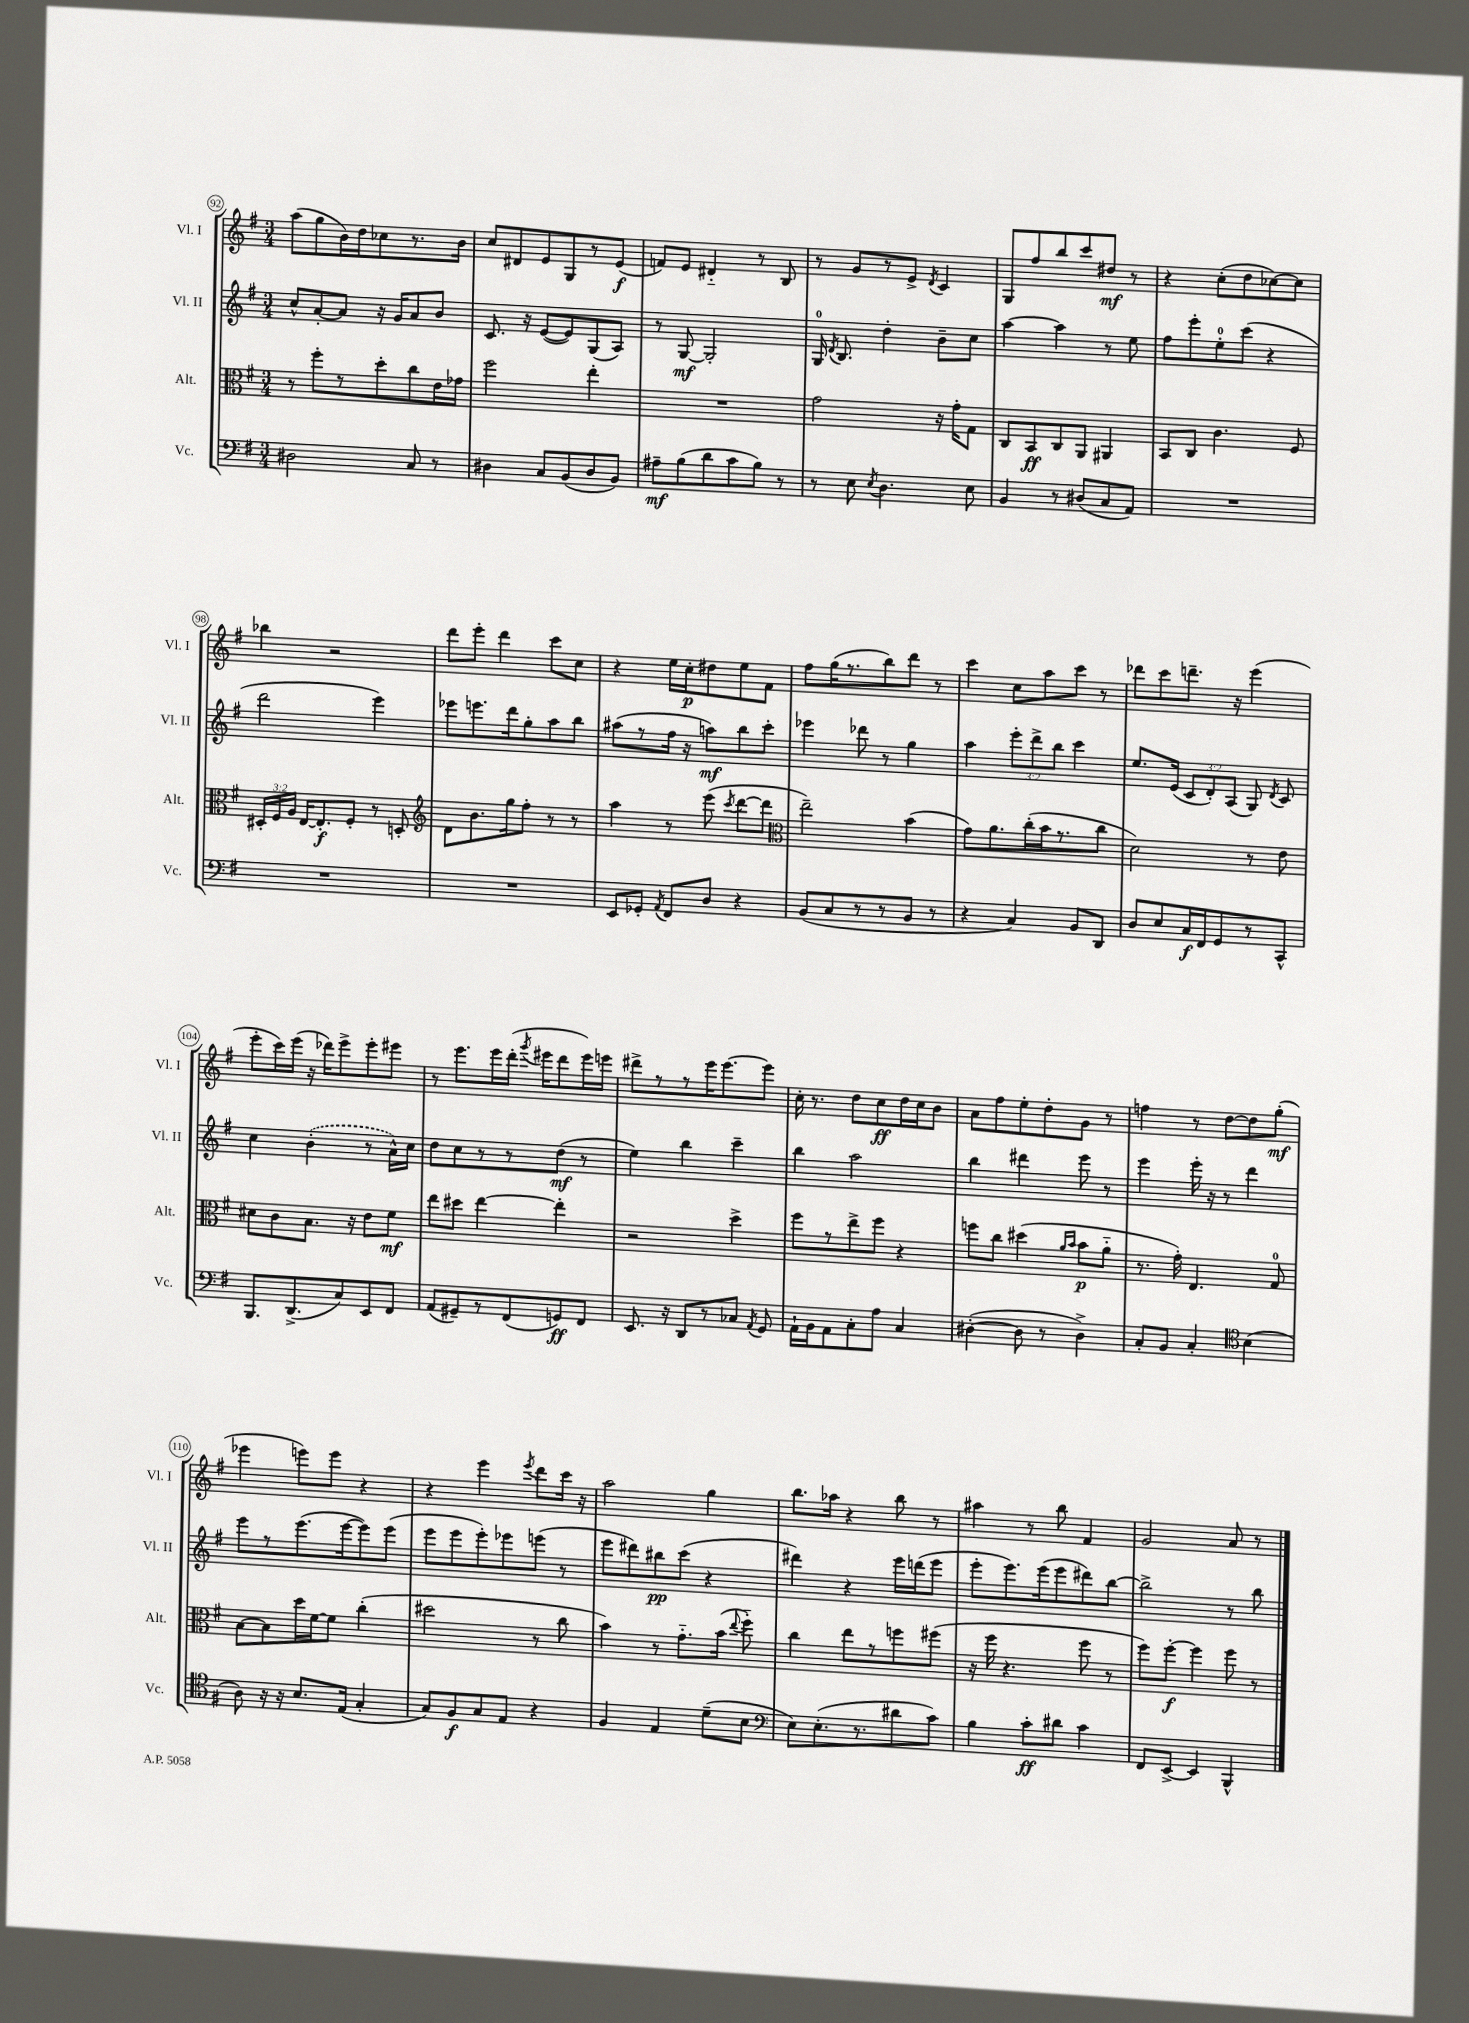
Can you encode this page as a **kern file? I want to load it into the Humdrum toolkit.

**kern	**dynam	**kern	**dynam	**kern	**dynam	**kern	**dynam
*part4	*part4	*part3	*part3	*part2	*part2	*part1	*part1
*staff4	*staff4	*staff3	*staff3	*staff2	*staff2	*staff1	*staff1
*I"Vc.	*	*I"Alt.	*	*I"Vl. II	*	*I"Vl. I	*
*I'Vc.	*	*I'Alt.	*	*I'Vl. II	*	*I'Vl. I	*
*clefF4	*	*clefC3	*	*clefG2	*	*clefG2	*
*k[f#]	*	*k[f#]	*	*k[f#]	*	*k[f#]	*
*M3/4	*	*M3/4	*	*M3/4	*	*M3/4	*
=92	=92	=92	=92	=92	=92	=92	=92
2D#X\	.	8r	.	8cc^^/L	.	(8aa\L	.
.	.	8ff#'\L	.	[8a'/	.	8gg\	.
.	.	8r	.	8a/J]	.	16b\L)	.
.	.	.	.	.	.	16dd\J	.
.	.	8dd'\	.	16r	.	8cc-X\	.
.	.	.	.	16g/KL	.	.	.
8C/	.	8cc\	.	8a/	.	8.r	.
8r	.	16e\L	.	8b/J	.	.	.
.	.	16g-X\JJ	.	.	.	16b\Jk	.
=93	=93	=93	=93	=93	=93	=93	=93
4D#X\	.	2ff#\	.	8.c/	.	8cc/L	.
.	.	.	.	.	.	8d#X/	.
.	.	.	.	16r	.	.	.
8C/L	.	.	.	([8e/L	.	8e/	.
(8BB/	.	.	.	8e/])	.	8G/	.
8D#/	.	4ee'\	.	(8G/	.	8r	.
8BB/J)	.	.	.	8A/J)	.	(8e/J	f
=94	=94	=94	=94	=94	=94	=94	=94
8A#X~\L	mf	2.r	.	8r	.	8fn/L)	.
(8B\	.	.	.	[8G/	mf	8e/J	.
8d\	.	.	.	2G'/]	.	4d#X/	.
8c\	.	.	.	.	.	.	.
8B\J)	.	.	.	.	.	8r	.
8r	.	.	.	.	.	8B/	.
=95	=95	=95	=95	=95	=95	=95	=95
8r	.	2g\	.	16G/	.	8r	.
.	.	.	.	8qd/	.	.	.
.	.	.	.	8.B/	.	.	.
8E\	.	.	.	.	.	8g/L	.
8qE/	.	.	.	.	.	.	.
4.D\	.	.	.	4dd'\	.	8r	.
.	.	.	.	.	.	8e^/J	.
.	.	.	.	.	.	8qd/	.
.	.	16r	.	8b~\L	.	4c/	.
.	.	16g'\KL	.	.	.	.	.
8E\	.	8G\J	.	8cc\J	.	.	.
=96	=96	=96	=96	=96	=96	=96	=96
4BB/	.	8C/L	.	[4aa\	.	8G/L	.
.	.	8BB/	ff	.	.	8ff#/	.
8r	.	8C/	.	4aa\]	.	8bb/	.
(8D#X/L	.	8AA/J	.	.	.	8ccc/	.
8C/	.	4AA#X/	.	8r	.	8dd#X/J	mf
8AA/J)	.	.	.	8ee\	.	8r	.
=97	=97	=97	=97	=97	=97	=97	=97
2.r	.	8BB/L	.	8ff#\L	.	4r	.
.	.	8C/J	.	8eee'\	.	.	.
.	.	4.c\	.	8ee'\	.	(8cc'\L	.
.	.	.	.	(8ccc\J	.	8dd\	.
.	.	.	.	4r	.	[8cc-X\)	.
.	.	8F#/	.	.	.	8cc-\J]	.
!!LO:LB:g=z
=98	=98	=98	=98	=98	=98	=98	=98
2.r	.	24D#X'/LL	.	2ddd\	.	4bb-X\	.
.	.	24F#/	.	.	.	.	.
.	.	24A/JJ	.	.	.	.	.
.	.	[16E/KL	.	.	.	.	.
.	.	8.E'/]	f	.	.	.	.
.	.	.	.	.	.	2r	.
.	.	8F#'/J	.	.	.	.	.
.	.	8r	.	4eee\)	.	.	.
.	.	8Dn'/	.	.	.	.	.
=99	=99	=99	=99	=99	=99	=99	=99
*	*	*clefG2	*	*	*	*	*
2.r	.	8d\L	.	8eee-X\L	.	8ddd\L	.
.	.	8.b\	.	8.eeen\	.	8eee'\J	.
.	.	.	.	.	.	4ddd\	.
.	.	16gg\k	.	16ddd\k	.	.	.
.	.	8ff#'\J	.	8gg'\	.	.	.
.	.	8r	.	8aa\	.	8ccc\L	.
.	.	8r	.	8bb\J	.	8cc\J	.
=100	=100	=100	=100	=100	=100	=100	=100
8EE/L	.	4aa\	.	(8aa#X\L	.	4r	.
8GG-X'/J	.	.	.	8r	.	.	.
8qAA/	.	.	.	.	.	.	.
8FF#/L	.	8r	.	16ff#\Jk	.	16ee\LL	.
.	.	.	.	16r	.	16cc'\J	p
8D/J	.	(8eee\	.	8aan\L)	mf	8dd#X\	.
.	.	8qccc/	.	.	.	.	.
4r	.	[8ddd\L	.	8bb\	.	8ee\	.
.	.	8ddd\J]	.	8ccc'\J	.	8f#\J	.
=101	=101	=101	=101	=101	=101	=101	=101
*	*	*clefC3	*	*	*	*	*
(8BB/L	.	2ee~\)	.	4eee-X\	.	8ff#\L	.
8C/	.	.	.	.	.	(16gg\K	.
.	.	.	.	.	.	8.r	.
8r	.	.	.	8ddd-X\	.	.	.
8r	.	.	.	8r	.	8bb\)	.
8BB/J	.	(4b\	.	4gg\	.	8ddd\J	.
8r	.	.	.	.	.	8r	.
=102	=102	=102	=102	=102	=102	=102	=102
4r	.	8g\L)	.	4aa\	.	4ccc\	.
.	.	8.a\	.	.	.	.	.
4C/)	.	.	.	12eee'\L	.	8cc\L	.
.	.	(16cc'\L	.	.	.	.	.
.	.	.	.	12ddd^\	.	.	.
.	.	16b\J	.	.	.	8aa\	.
.	.	.	.	12bb\J	.	.	.
.	.	8.r	.	.	.	.	.
8BB/L	.	.	.	4ccc\	.	8ccc\J	.
8DD/J	.	8cc\J	.	.	.	8r	.
=103	=103	=103	=103	=103	=103	=103	=103
8D/L	.	2d\)	.	8.ee/L	.	8ddd-X\L	.
8E/	.	.	.	.	.	8ccc\	.
.	.	.	.	(16e/Jk	.	.	.
16C/L	f	.	.	12c/L	.	8.dddn~\J	.
16FF#/J	.	.	.	.	.	.	.
.	.	.	.	12d'/)	.	.	.
8GG/	.	.	.	.	.	.	.
.	.	.	.	(12A/J	.	.	.
.	.	.	.	.	.	16r	.
8r	.	8r	.	8G/)	.	(4eee\	.
.	.	.	.	8qd/	.	.	.
8CC^^/J	.	8e\	.	8c/	.	.	.
!!LO:LB:g=z
=104	=104	=104	=104	=104	=104	=104	=104
8.BBB/L	.	8d#X\L	.	4cc\	.	8eee'\L	.
.	.	8c\	.	.	.	16ccc\L)	.
(8.DD^/	.	.	.	.	.	(16eee\JJ	.
.	.	8.B\J	.	(4b'\	.	16r	.
.	.	.	.	.	.	16ddd-X\KL)	.
8C/)	.	.	.	.	.	8eee^\	.
.	.	16r	.	.	.	.	.
8EE/	.	8e\L	.	8r	.	8eee'\	.
8FF#/J	.	8f#\J	mf	16a^^\LL)	.	8eee#X\J	.
.	.	.	.	16cc\JJ	.	.	.
=105	=105	=105	=105	=105	=105	=105	=105
(8AA/L	.	8ee\L	.	8dd\L	.	8r	.
8GG#X~/)	.	8dd#X\J	.	8cc\	.	8.eee\L	.
8r	.	[4ee\	.	8r	.	.	.
.	.	.	.	.	.	16eee\L	.
(8FF#/	.	.	.	8r	.	(16ddd'\JJ	.
.	.	.	.	.	.	8qggg/	.
.	.	.	.	.	.	16eee#X\KL	.
8GGn/)	ff	4ee'\]	.	(8dd\J	mf	8ddd\	.
8FF#/J	.	.	.	8r	.	16eee#\L)	.
.	.	.	.	.	.	16eeen\JJ	.
=106	=106	=106	=106	=106	=106	=106	=106
8.EE/	.	2r	.	4ee\)	.	8ddd#X^\L	.
.	.	.	.	.	.	8r	.
16r	.	.	.	.	.	.	.
8DD/L	.	.	.	4bb\	.	8r	.
8r	.	.	.	.	.	16eee\K	.
.	.	.	.	.	.	[8.eee\	.
8C-X/J	.	4dd^\	.	4ccc~\	.	.	.
8qAA/	.	.	.	.	.	.	.
8GG/	.	.	.	.	.	8eee\J]	.
=107	=107	=107	=107	=107	=107	=107	=107
16AA`\LL	.	8ff#\L	.	4bb\	.	16cc'\	.
16BB\J	.	.	.	.	.	8.r	.
8AA\	.	8r	.	.	.	.	.
8C'\	.	8ee^\	.	2aa\	.	8dd\L	.
8A\J	.	8ff#\J	.	.	.	8cc\	ff
4C/	.	4r	.	.	.	16dd\L	.
.	.	.	.	.	.	16cc\J	.
.	.	.	.	.	.	8b\J	.
=108	=108	=108	=108	=108	=108	=108	=108
([4D#X'\	.	8ffn\L	.	4bb\	.	8a\L	.
.	.	8cc\J	.	.	.	8ff#\	.
8D#\]	.	(4dd#X\	.	4ddd#X\	.	8ee'\	.
8r	.	.	.	.	.	8dd'\	.
.	.	16qqa/LL	.	.	.	.	.
.	.	16qqb/JJ	.	.	.	.	.
4D#^\)	.	8b\L	p	8eee\	.	8g\J	.
.	.	8a\J	.	8r	.	8r	.
=109	=109	=109	=109	=109	=109	=109	=109
8C'/L	.	8.r	.	4eee\	.	4ffn\	.
8BB/J	.	.	.	.	.	.	.
.	.	16g'\)	.	.	.	.	.
4C'/	.	4.E/	.	16eee'\	.	8r	.
.	.	.	.	16r	.	.	.
.	.	.	.	8r	.	[8dd\L	.
*clefC4	*	*	*	*	*	*	*
(4B\	.	.	.	4ddd\	.	8dd\]	.
.	.	8G/	.	.	.	(8gg'\J	mf
!!LO:LB:g=z
=110	=110	=110	=110	=110	=110	=110	=110
8A\)	.	[8B\L	.	8eee\L	.	4eee-X\	.
16r	.	8B\]	.	8r	.	.	.
16r	.	.	.	.	.	.	.
8.B/L	.	16dd\L	.	(8.eee\	.	8eeen\L)	.
.	.	[16f#\J	.	.	.	.	.
.	.	8f#\J]	.	.	.	8eee\J	.
(16E/Jk	.	.	.	[16eee\k	.	.	.
4G'/	.	(4cc'\	.	8eee\])	.	4r	.
.	.	.	.	(8eee\J	.	.	.
=111	=111	=111	=111	=111	=111	=111	=111
8G/L)	.	2dd#X\	.	8eee\L	.	4r	.
8F#/	f	.	.	8eee\	.	.	.
8G/	.	.	.	8eee'\)	.	4eee\	.
8E/J	.	.	.	8eee-X\	.	.	.
.	.	.	.	.	.	8qeee/	.
4r	.	8r	.	(8eeen\J	.	8ddd\L	.
.	.	8cc\	.	8r	.	16ccc\Jk	.
.	.	.	.	.	.	16r	.
=112	=112	=112	=112	=112	=112	=112	=112
4F#/	.	4b\)	.	8eee\L	.	2aa\	.
.	.	.	.	8ddd#X\)	.	.	.
4E/	.	8r	.	8bb#X\	pp	.	.
.	.	8.g\L	.	(8ccc\J	.	.	.
(8d~\L	.	.	.	4r	.	4gg\	.
.	.	(16b\Jk	.	.	.	.	.
.	.	8qqee/	.	.	.	.	.
8B\J	.	8ff#\)	.	.	.	.	.
=113	=113	=113	=113	=113	=113	=113	=113
*clefF4	*	*	*	*	*	*	*
8E\L)	.	4cc\	.	4ddd#X\)	.	8.bb\L	.
(8.E'\	.	.	.	.	.	.	.
.	.	.	.	.	.	16aa-X\Jk	.
.	.	8ee\L	.	4r	.	4r	.
8.r	.	.	.	.	.	.	.
.	.	8r	.	.	.	.	.
8d#X\	.	8ffn\	.	16eee\LL	.	8bb\	.
.	.	.	.	(16dddn\J	.	.	.
8c\J)	.	(8ff#X\J	.	8eee\J	.	8r	.
=114	=114	=114	=114	=114	=114	=114	=114
4B\	.	16r	.	8eee'\L	.	4aa#X\	.
.	.	16ff#\	.	.	.	.	.
.	.	4.r	.	8.eee\)	.	.	.
8c'\L	ff	.	.	.	.	8r	.
.	.	.	.	(16eee\k	.	.	.
8d#X\J	.	.	.	8eee\	.	8bb\	.
4c\	.	8ff#\	.	8ddd#X\)	.	4f#/	.
.	.	8r	.	[8bb\J	.	.	.
=115	=115	=115	=115	=115	=115	=115	=115
8FF#/L	.	8ff#\L)	.	2bb^\]	.	2g/	.
[8EE^/J	.	[8ff#'\J	f	.	.	.	.
4EE/]	.	4ff#\]	.	.	.	.	.
4BBB^^/	.	8ff#\	.	8r	.	8a/	.
.	.	8r	.	8bb\	.	8r	.
==	==	==	==	==	==	==	==
*-	*-	*-	*-	*-	*-	*-	*-
